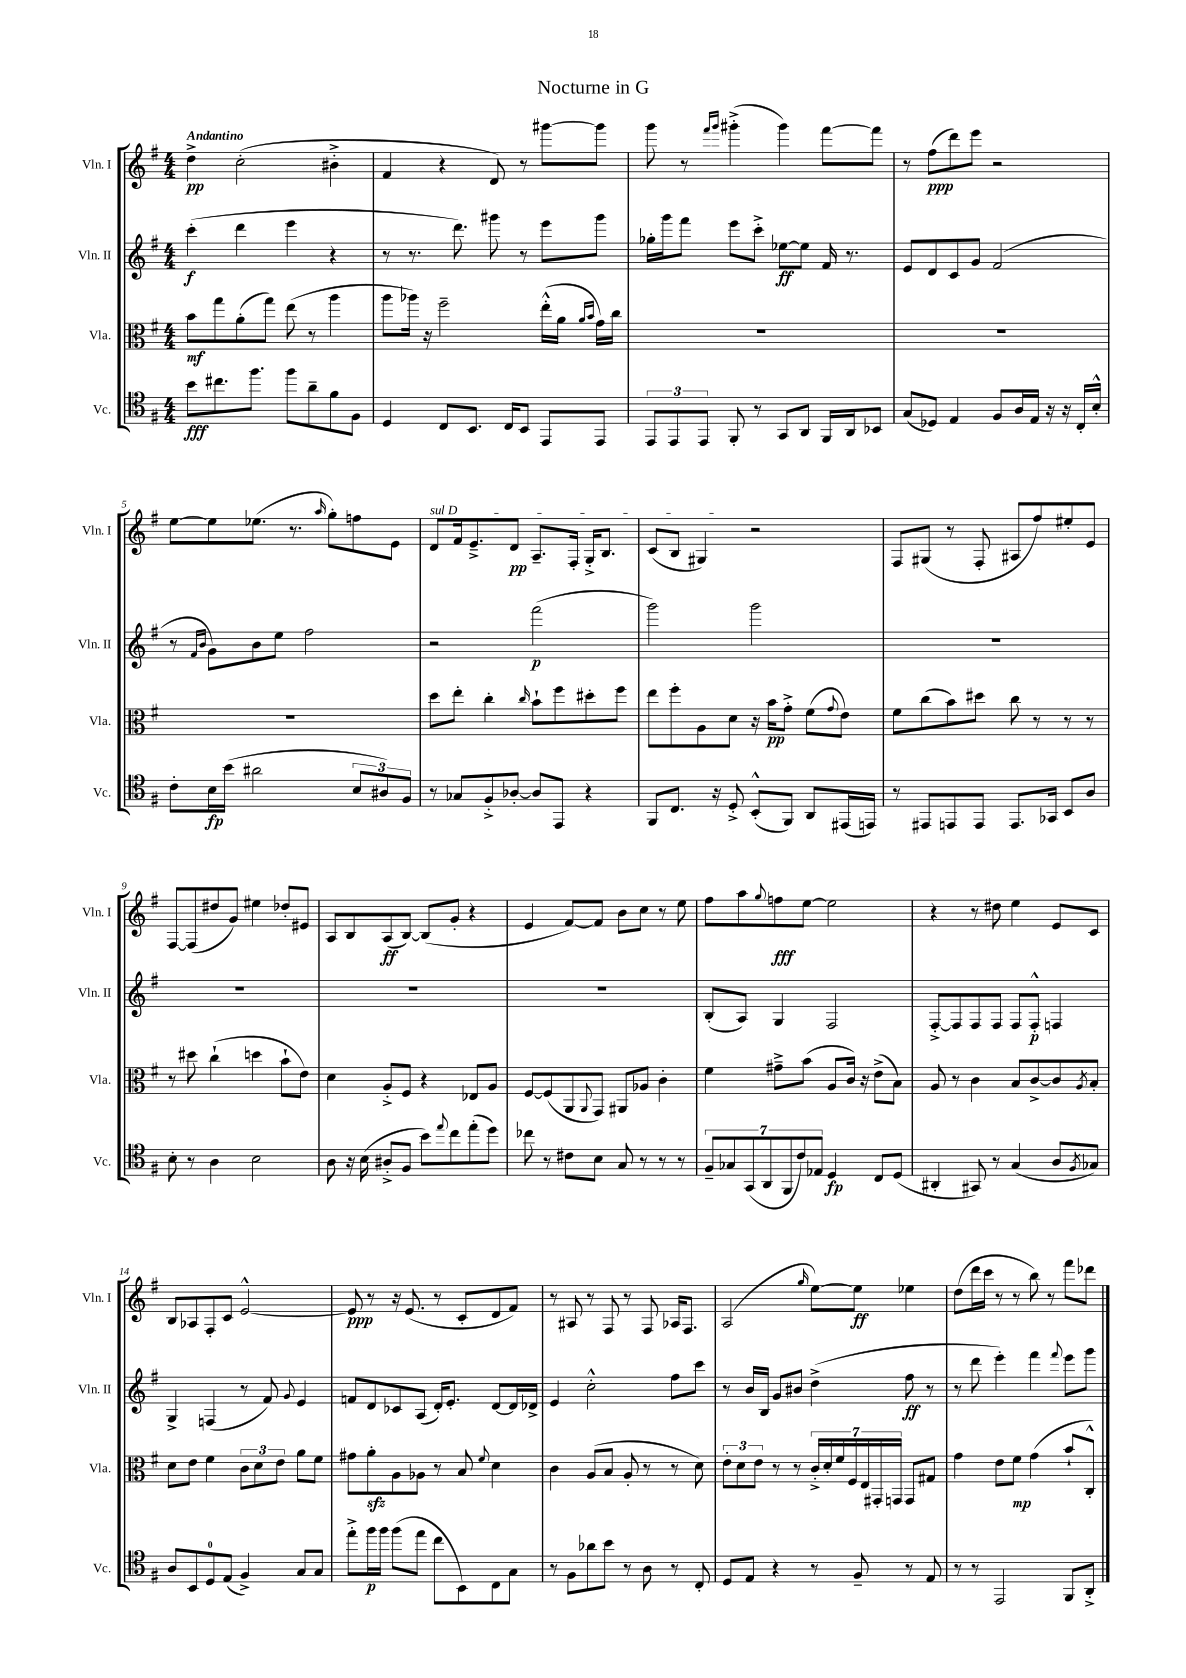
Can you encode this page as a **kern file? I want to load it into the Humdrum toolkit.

**kern	**kern	**kern	**kern
*staff4	*staff3	*staff2	*staff1
*clefC4	*clefC3	*clefG2	*clefG2
*k[f#]	*k[f#]	*k[f#]	*k[f#]
*M4/4	*M4/4	*M4/4	*M4/4
8b\L	8b\L	(4ccc'\	4dd^\
8.cc#\	8gg\	.	.
.	(8a'\	4ddd\	(2cc'\
8.ff#\J	.	.	.
.	8gg\J)	.	.
8ff#\L	(8ee\	4eee\	.
8a~\	8r	.	.
8f#\	4aa\	4r	4b#'^\
8F#\J	.	.	.
=	=	=	=
4D/	8aa\L	8r	4f#/
.	16aa-\Jk)	8.r	.
.	16r	.	.
8C/L	2ff#~\	.	4r
.	.	8.ddd\)	.
8.BB/J	.	.	.
.	.	8ggg#\	8d/)
16C/LK	.	.	.
8BB/J	.	8r	8r
8EE/L	(16ee'^^\LL	8eee\L	[8ggg#\L
.	16a\JJ	.	.
.	16qqa/LL	.	.
.	16qqb/JJ	.	.
8EE/J	16g\LL)	8ggg#\J	8ggg#\]J
.	16cc\JJ	.	.
=	=	=	=
12EE/L	1r	16gg-'\LL	8ggg\
.	.	16ggg\J	.
12EE/	.	.	.
.	.	8fff#\J	8r
12EE/J	.	.	.
.	.	.	16qqfff#/LL
.	.	.	16qqggg/JJ
8FF#'/	.	8eee\L	(4ggg#'^\
8r	.	8ccc'^\J	.
8GG/L	.	[8ee-\L	4ggg#\)
8AA/J	.	8ee-\]J	.
16FF#/LL	.	16f#/	[8fff#\L
16AA/J	.	8.r	.
8BB-/J	.	.	8fff#\]J
=	=	=	=
(8G/L	1r	8e/L	8r
8D-/J)	.	8d/	(8ff#\L
4E/	.	8c/	8ddd\)
.	.	8g/J	8eee\J
8F#/L	.	(2f#/	2r
16A/L	.	.	.
16E/JJ	.	.	.
16r	.	.	.
16r	.	.	.
16C'/LL	.	.	.
16B'^^/JJ	.	.	.
=	=	=	=
8c'\L	1r	8r	[8ee\L
.	.	16qqf#/LL	.
.	.	16qqb/JJ	.
16B\L	.	8g\L)	8ee\]
(16b\JJ	.	.	.
2a#\	.	8b\	(8.ee-\J
.	.	8ee\J	.
.	.	.	8.r
.	.	2ff#\	.
.	.	.	16qqaa/
.	.	.	8gg'\L)
12B/L	.	.	8ff\
12A#/)	.	.	.
.	.	.	8e\J
12F#/J	.	.	.
=	=	=	=
8r	8dd\L	2r	8d/L
8G-/L	8ee'\J	.	16f#/k
.	.	.	8.e~^/
8F#'^/	4cc'\	.	.
[8A-'/J	.	.	8d/J
.	16qqcc/	.	.
8A-/]L	8b`\L	(2fff#\	8.A~/L
8EE/J	8ff#\	.	.
.	.	.	16F#'/Jk
4r	8dd#'\	.	16G'^/LK
.	.	.	8.B/J
.	8ff#\J	.	.
=	=	=	=
8FF#/L	8ee\L	2ggg\)	(8c/L
8.C/J	8ff#'\	.	8B/J
.	8A\	.	4G#/)
16r	.	.	.
8D'^/	8d\J	.	.
(8BB'^^/L	16r	2ggg\	2r
.	16b\LK	.	.
8FF#/J)	8g'^\J	.	.
8AA/L	(8f#\L	.	.
.	8qqg/	.	.
(16EE#/L	8e\J)	.	.
16EE/JJ)	.	.	.
=	=	=	=
8r	8f#\L	1r	8F#/L
8EE#/L	(8cc\	.	(8G#/J
8EE/	8b\)	.	8r
8EE/J	8dd#\J	.	8F#'/
8.EE/L	8cc\	.	8A#/L
.	8r	.	8ff#/)
16GG-/Jk	.	.	.
8BB/L	8r	.	8ee#'/
8A/J	8r	.	8e/J
=	=	=	=
8B'\	8r	1r	[8F#/L
8r	8dd#\	.	(8F#/]
4A\	(4cc`\	.	8dd#/
.	.	.	8g/J)
2B\	4dd\	.	4ee#\
.	8b`\L	.	8dd-'/L
.	8e\J)	.	8e#/J
=	=	=	=
8A\	4d\	1r	8A/L
16r	.	.	8B/
(16B\	.	.	.
8A#'^/L	8A'^/L	.	(8A/
8F#/J	8F#/J	.	[8B/J)
8b\L)	4r	.	(8B/]L
8qqee/	.	.	.
8cc\	.	.	8g'/J
(8ee'\	8E-/L	.	4r
8dd\J)	8A/J	.	.
=	=	=	=
8cc-\	[8F#/L	1r	4e/
8r	(8F#/]	.	.
8c#\L	8AA/	.	[8f#/L)
.	8qqAA/	.	.
8B\J	8GG/J)	.	8f#/]J
8G/	8AA#/L	.	8b\L
8r	8A-/J	.	8cc\J
8r	4c'\	.	8r
8r	.	.	8ee\
=	=	=	=
14F#~/L	4f#\	(8B'/L	8ff#\L
14G-/	.	.	.
.	.	8A/J)	8aa\
(14GG/	.	.	.
14AA/	.	.	.
.	.	.	8qqgg/
.	8g#~^\L	4G/	8ff\
14FF#/	.	.	.
14c/)	.	.	.
.	(8b\J	.	[8ee\J
14E-/J	.	.	.
4D/	8A/L	2F#/	2ee\]
.	16c/Jk)	.	.
.	16r	.	.
8C/L	(8e^\L	.	.
(8D/J	8B\J)	.	.
=	=	=	=
4AA#'/	8A/	[8F#'^/L	4r
.	8r	8F#/]	.
8GG#/)	4c\	8F#/	8r
8r	.	8F#/J	8dd#\
(4G/	8B/L	8F#/L	4ee\
.	[8c^/	8F#'^^/J	.
8A/L	8c/]	4F/	8e/L
8qF#/	8qA/	.	.
8G-/J)	8B'/J	.	8c/J
=	=	=	=
8A/L	8d\L	4G^/	8B/L
8BB/	8e\J	.	8A-/
8D/	4f#\	(4F/	8F#'/
(8E/J	.	.	8c/J
4F#^/)	12c\L	8r	[2e^^/
.	12d\	.	.
.	.	8f#/)	.
.	12e\J	.	.
.	.	8qqg/	.
8G/L	8a\L	4e/	.
8G/J	8f#\J	.	.
=	=	=	=
8ee'^\L	8g#\L	8f/L	8e/]
16ff#\L	8a'\	8d/	8r
16ff#\JJ	.	.	.
(8ff#\L	8A\	8c-/	16r
.	.	.	(8.e/
8ee\J	8A-\J	(8A/J	.
8cc\L	8r	16d'/LK)	8r
.	.	8.e'/J	.
8BB\)	8B/	.	8c'/L
.	8qqf#/	.	.
8C\	4d\	[8d/L	8d/
8G\J	.	16d/]L	8f#/J)
.	.	16d-^/JJ	.
=	=	=	=
8r	4c\	4e/	8r
8F#\L	.	.	8A#/
8a-\	(8A/L	2cc'^^\	8r
8b\J	8B/J	.	8F#/
8r	8A'/	.	8r
8A\	8r	.	8F#/
8r	8r	8ff#\L	16A-/LK
.	.	.	8.F#/J
8C'/	8d\)	8ccc\J	.
=	=	=	=
8D/L	12e'\L	8r	(2A/
.	12d\	.	.
8E/J	.	16b/LL	.
.	12e\J	.	.
.	.	16B/JJ	.
4r	8r	8g/L	.
.	8r	8b#/J	.
.	.	.	16qqgg/
8r	28c'^/LL	(4dd^\	[8ee\L)
.	28d'/	.	.
.	28f#/	.	.
.	28F#/	.	.
8F#~/	.	.	8ee\]J
.	28E/	.	.
.	28GG#'/	.	.
.	28GG/JJ	.	.
8r	8GG/L	8ff#\	4ee-\
8E/	8G#/J	8r	.
=	=	=	=
8r	4g\	8r	(8dd\L
8r	.	8ddd\	16ddd\L
.	.	.	16ccc\JJ
2EE/	8e\L	4eee'\)	8r
.	8f#\J	.	8r
.	(4g\	4fff#\	8bb\)
.	.	.	8r
.	.	8qqfff#/	.
8FF#/L	8b`/L	8eee\L	8fff#\L
8AA'^/J	8C'^^/J)	8ggg\J	8ddd-\J
==	==	==	==
*-	*-	*-	*-
